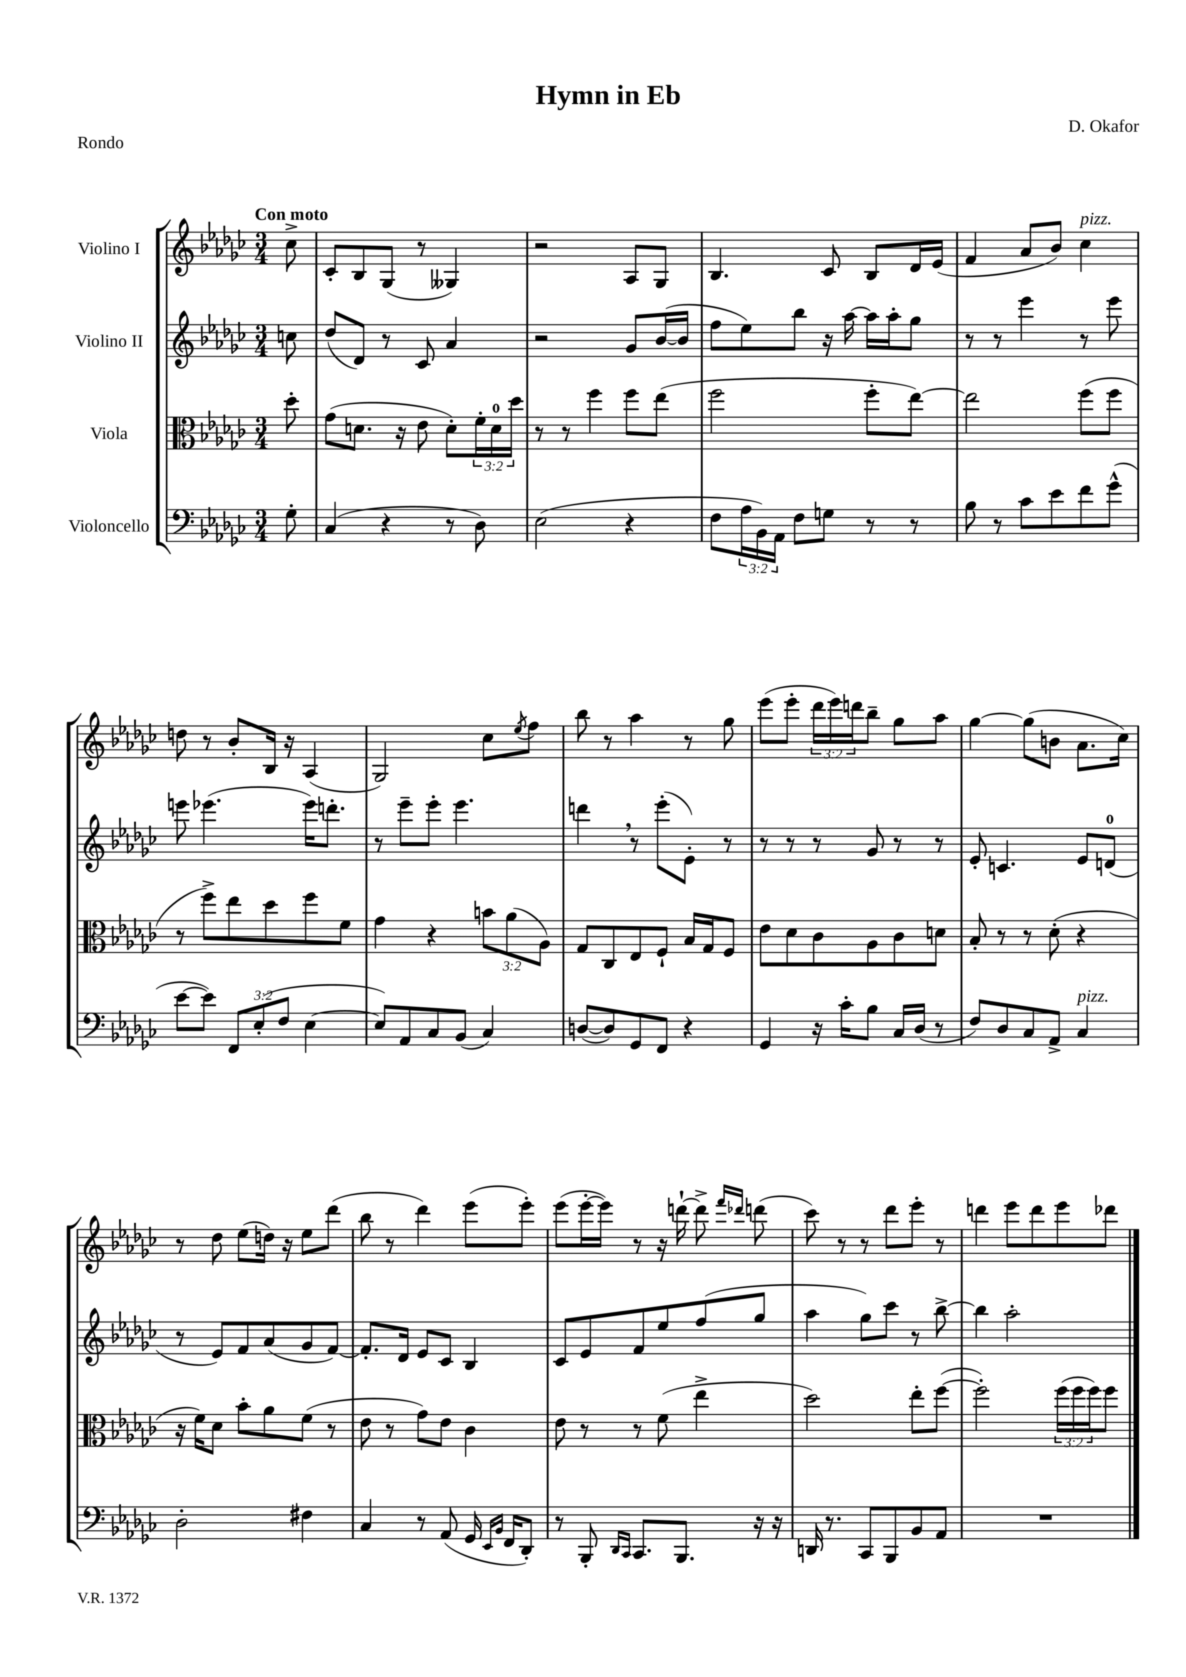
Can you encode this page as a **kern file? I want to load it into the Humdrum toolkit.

**kern	**kern	**kern	**kern
*staff4	*staff3	*staff2	*staff1
*clefF4	*clefC3	*clefG2	*clefG2
*k[b-e-a-d-g-c-]	*k[b-e-a-d-g-c-]	*k[b-e-a-d-g-c-]	*k[b-e-a-d-g-c-]
*M3/4	*M3/4	*M3/4	*M3/4
8G-'	8dd-'	8cc	8cc-^
=	=	=	=
(4C-	(8g-	(8dd-	8c-'
.	8.d	8d-)	8B-
4r	.	8r	(8G-
.	16r	.	.
.	8e-	8c-	8r
8r	8d')	4a-	4G--)
8D-)	24f'	.	.
.	24d	.	.
.	24dd-	.	.
=	=	=	=
(2E-	8r	2r	2r
.	8r	.	.
.	4ff	.	.
4r	8ff	8g-	8A-
.	(8ee-	([16b-	8G-
.	.	16b-]	.
=	=	=	=
8F	2ff	8ff	4.B-
24A-	.	8ee-)	.
24BB-)	.	.	.
24AA-	.	.	.
8F	.	8bb-	.
8G	.	16r	8c-
.	.	[16aa-	.
8r	8ff'	16aa-]	8B-
.	.	16aa-'	.
8r	[8ee-)	8gg-	16d-
.	.	.	(16e-
=	=	=	=
8B-	2ee-]	8r	4f
8r	.	8r	.
8c-	.	4eee-	8a-
8e-	.	.	8b-)
8f	(8ff	8r	4cc-
(8g-^^	8ff	8eee-	.
=	=	=	=
[8e-	8r	8eee	8dd
8e-])	8ff^)	(4.eee-	8r
12FF	8ee-	.	8b-'
(12E-'	.	.	.
.	8dd-	.	16B-
12F	.	.	.
.	.	.	16r
[4E-	8ff	16eee-)	(4A-
.	.	8.ddd'	.
.	8f	.	.
=	=	=	=
8E-])	4g-	8r	2G-)
8AA-	.	8eee-~	.
8C-	4r	8eee-'	.
(8BB-	.	4.eee-	.
4C-)	12b	.	8cc-
.	(12a-	.	.
.	.	.	8qee-
.	.	.	8ff
.	12A-)	.	.
=	=	=	=
([8D	8G-	4ddd	8bb-
8D])	8C-	.	8r
8GG-	8E-	8r	4aa-
8FF	8F`	(8eee-'	.
4r	16B-	8e-')	8r
.	16G-	.	.
.	8F	8r	8gg-
=	=	=	=
4GG-	8e-	8r	(8eee-
.	8d-	8r	8eee-'
16r	8c-	8r	24ddd-
.	.	.	24eee-)
16c-'	.	.	.
.	.	.	24ddd
8B-	8A-	8g-	8bb-~
16C-	8c-	8r	8gg-
(16D-	.	.	.
8r	8d	8r	8aa-
=	=	=	=
8F)	8B-'	8e-'	[4gg-
8D-	8r	4.c	.
8C-	8r	.	(8gg-]
8AA-^	(8d-'	.	8b
4C-	4r	8e-	8.a-
.	.	(8d	.
.	.	.	16cc-)
=	=	=	=
2D-'	16r	8r	8r
.	16f)	.	.
.	8d-	8e-)	8dd-
.	8b-'	8f	(8ee-
.	8a-	(8a-	16dd)
.	.	.	16r
4F#	(8f	8g-	8ee-
.	8r	[8f)	(8ddd-
=	=	=	=
4C-	8e-	8.f']	8bb-
.	8r	.	8r
.	.	16d-	.
8r	8g-)	8e-	4ddd-)
(8AA-	8e-	8c-	.
16GG-	4c-	4B-	(8eee-
16qqEE-	.	.	.
16qqBB-	.	.	.
16FF	.	.	.
8DD-')	.	.	8eee-')
=	=	=	=
8r	8e-	8c-	(8eee-
8BBB-'	8r	8e-	[16eee-'
.	.	.	16eee-])
16qqDD-	.	.	.
16qqCC-	.	.	.
8.CC-	8r	8f	8r
.	(8f	8ee-	16r
8.BBB-	.	.	[16ddd`
.	4ee-^	(8ff	8ddd^]
.	.	.	16qqfff
.	.	.	16qqddd-
16r	.	8gg-	(8ddd
16r	.	.	.
=	=	=	=
16DD	2dd-)	4aa-	8ccc-)
8.r	.	.	.
.	.	.	8r
8CC-	.	8gg-)	8r
8BBB-	.	8ccc-	8ddd-
8BB-	8ee-'	8r	8eee-'
8AA-	([8ff	[8bb-^	8r
=	=	=	=
2.r	2ff'])	4bb-]	4ddd
.	.	2aa-'	8eee-
.	.	.	8ddd
.	(24ff	.	8eee-
.	24ff	.	.
.	24ff)	.	.
.	8ff	.	8ddd-
==	==	==	==
*-	*-	*-	*-
